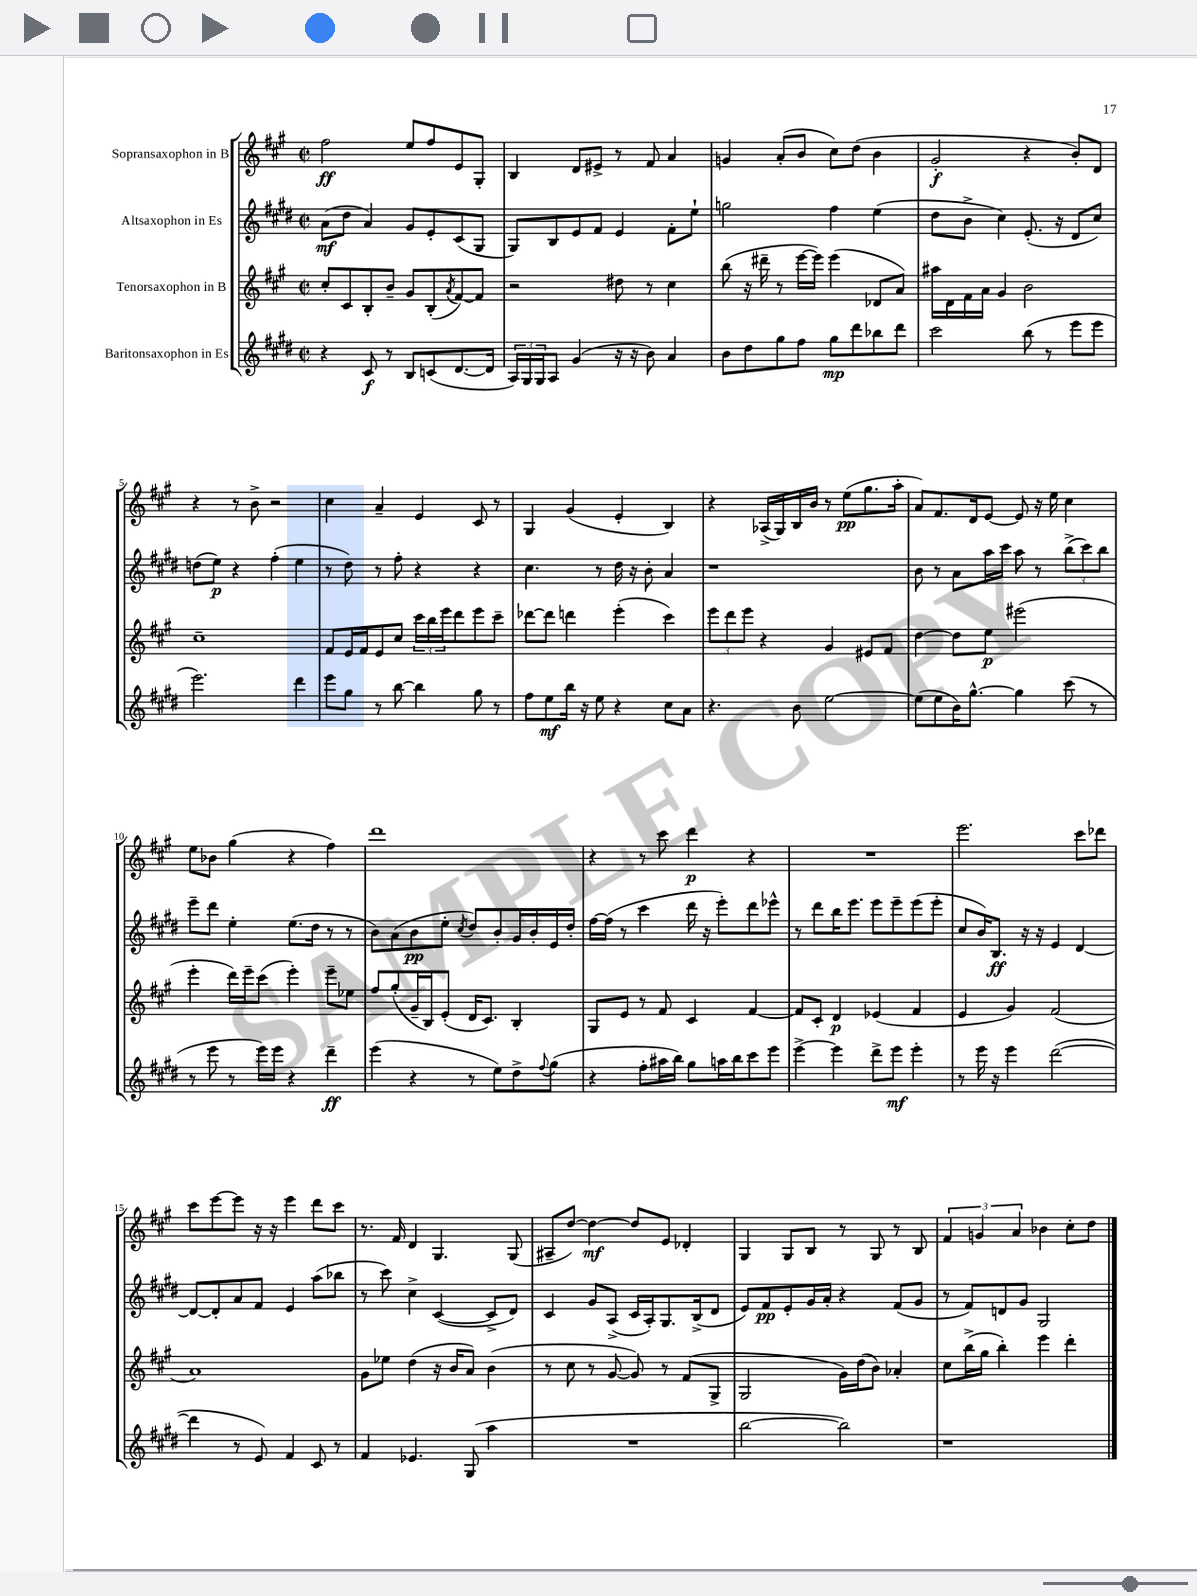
<<
\new StaffGroup <<
\new Staff = "s0" \with { instrumentName = "Sopransaxophon in B" } {
    \clef treble \key a \major \defaultTimeSignature \time 2/2
    fis''2\ff e''8 fis''8 e'8 gis8-. |
    b4 d'8 eis'8-> r8 fis'8 a'4 |
    g'4 a'8-.( b'8 cis''8) d''8( b'4 |
    gis'2-.\f r4 b'8-.) d'8 |
    r4 r8 b'8-> r2 |
    cis''4 a'4-- e'4 cis'8 r8 |
    gis4 gis'4( e'4-. b4) |
    r4 aes16->( gis16) b16 b'16 r8 e''8\pp( gis''8. a''16-. |
    a'8) fis'8. d'16 e'8~ e'8 r16 e''16 cis''4 |
    e''8 bes'8 gis''4( r4 fis''4) |
    d'''1 |
    r4 r8 cis'''8 d'''4\p r4 |
    R1 |
    e'''2. cis'''8 des'''8 |
    cis'''8 e'''8~ e'''8 r16 r16 e'''4 d'''8 cis'''8 |
    r8. fis'16 d'4 gis4. gis8( |
    ais8-- d''8~) d''4~\mf d''8 e'8 des'4-. |
    gis4 gis8 b8 r8 gis8 r8 b8 |
    \tuplet 3/2 { fis'4 g'4 a'4 } bes'4 cis''8-. d''8 \bar "|." |
}
\new Staff = "s1" \with { instrumentName = "Altsaxophon in Es" } {
    \clef treble \key e \major \defaultTimeSignature \time 2/2
    a'8\mf( dis''8 a'4) gis'8 e'8-. cis'8( gis8 |
    gis8) b8 e'8 fis'8 e'4 fis'8-. e''8-! |
    g''2 fis''4 e''4( |
    dis''8 b'8-> cis''4) e'8.-.( r16 dis'8 cis''8) |
    d''8( e''8\p) r4 fis''4-.( e''4 |
    r8 dis''8) r8 fis''8-. r4 r4 |
    cis''4. r8 dis''16 r16 b'8-. a'4 |
    r1 |
    b'8 r8 a'8 a''16 cis'''16 a''8 r8 \tuplet 3/2 { b''8->( cis'''8) b''8 } |
    e'''8-- dis'''8 e''4-. e''8.( dis''16 r8 r8 |
    b'8) a'8( b'8\pp e''8-. \acciaccatura { cis''8 } dis''8) b'8-. gis'16 b'16-. e'16 dis''16-. |
    fis''16~ fis''16( r8 cis'''4 dis'''16 r16 e'''8-.) dis'''8 ees'''8-^ |
    r8 dis'''8 b''16 e'''8. e'''8 e'''8-- e'''8( e'''8-. |
    cis''8 b'16) b8.\ff r16 r16 e'4 dis'4~ |
    dis'8~ dis'8-. a'8 fis'8 e'4 a''8( bes''8 |
    r8 cis'''8) cis''4-> cis'4~( cis'8-> dis'8) |
    cis'4 gis'8 a8->( cis'16 a16-.) gis8. b16->( dis'8 |
    e'8) fis'8\pp e'8-. gis'16 a'16-. r4 fis'8( gis'8 |
    r8 fis'8) d'8 gis'8 gis2 \bar "|." |
}
\new Staff = "s2" \with { instrumentName = "Tenorsaxophon in B" } {
    \clef treble \key a \major \defaultTimeSignature \time 2/2
    cis''8-. cis'8 b8-. b'8-- gis'8 b8-.( \acciaccatura { a'8 } fis'8~) fis'8 |
    r2 dis''8 r8 cis''4 |
    b''8( r16 dis'''16-- r8 e'''16~ e'''16) e'''4( des'8 a'8) |
    ais''16 d'16 fis'16 a'16 gis'4 b'2 |
    cis''1-- |
    fis'8 e'16 fis'16 e'8 cis''8 \tuplet 3/2 { cis'''16 b''16 e'''16 } d'''8 e'''8 cis'''8-- |
    des'''8~ des'''8 d'''4 e'''4-.( cis'''4) |
    \tuplet 3/2 { e'''8 d'''8 e'''8 } r4 gis'4 eis'8 fis'8 |
    d''4~ d''8 e''8\p eis'''2( |
    e'''4-. d'''16) e'''16-- cis'''8( e'''4-.) e'''8-- ees''8 |
    fis''8 gis''8-.( gis'16-- b16) e'8-.( d'16 cis'8.) b4-. |
    gis8 e'8 r8 fis'8 cis'4 fis'4~ |
    fis'8 cis'8-. d'4\p ees'4( fis'4 |
    e'4 gis'4) fis'2( |
    a'1) |
    gis'8 ees''8 d''4( r16 b'16 a'8) b'4( |
    r8 cis''8 r8 gis'8~ gis'8) r8 fis'8( gis8-> |
    gis2 gis'16) d''16( b'8) aes'4-. |
    cis''8 b''16->( gis''16 b''4-.) e'''4 d'''4-. \bar "|." |
}
\new Staff = "s3" \with { instrumentName = "Baritonsaxophon in Es" } {
    \clef treble \key e \major \defaultTimeSignature \time 2/2
    r4 cis'8\f r8 b8 c'8( dis'8.~ dis'16 |
    \tuplet 3/2 { a16) gis16 gis16 } a8 gis'4( r16 r16 b'8) a'4 |
    b'8 dis''8 gis''8 fis''8 gis''8\mp dis'''8 bes''8 dis'''8 |
    cis'''2 b''8( r8 e'''8 e'''8 |
    e'''2.) dis'''4 |
    e'''8 gis''8 r8 b''8~ b''4 gis''8 r8 |
    fis''8 e''8\mf b''16 r16 e''8 r4 cis''8 a'8 |
    r4. b'8 e''2~ |
    e''8( e''8 b'16) gis''8.~-^ gis''4 cis'''8( r8 |
    r8 e'''8 r8 e'''16) e'''16 r4 dis'''4--\ff |
    e'''4( r4 r8 e''8) dis''8-> \appoggiatura { fis''8 } gis''8( |
    r4 fis''8-. ais''16 b''16) gis''8 a''16 b''16 cis'''8 e'''8 |
    e'''4~-> e'''4 dis'''8-> e'''8\mf e'''4-. |
    r8 e'''16 r16 e'''4 dis'''2~( |
    dis'''4 r8 e'8) fis'4 cis'8 r8 |
    fis'4 ees'4. gis8( a''4 |
    R1 |
    b''2~ b''2) |
    r1 \bar "|." |
}
>>
>>
